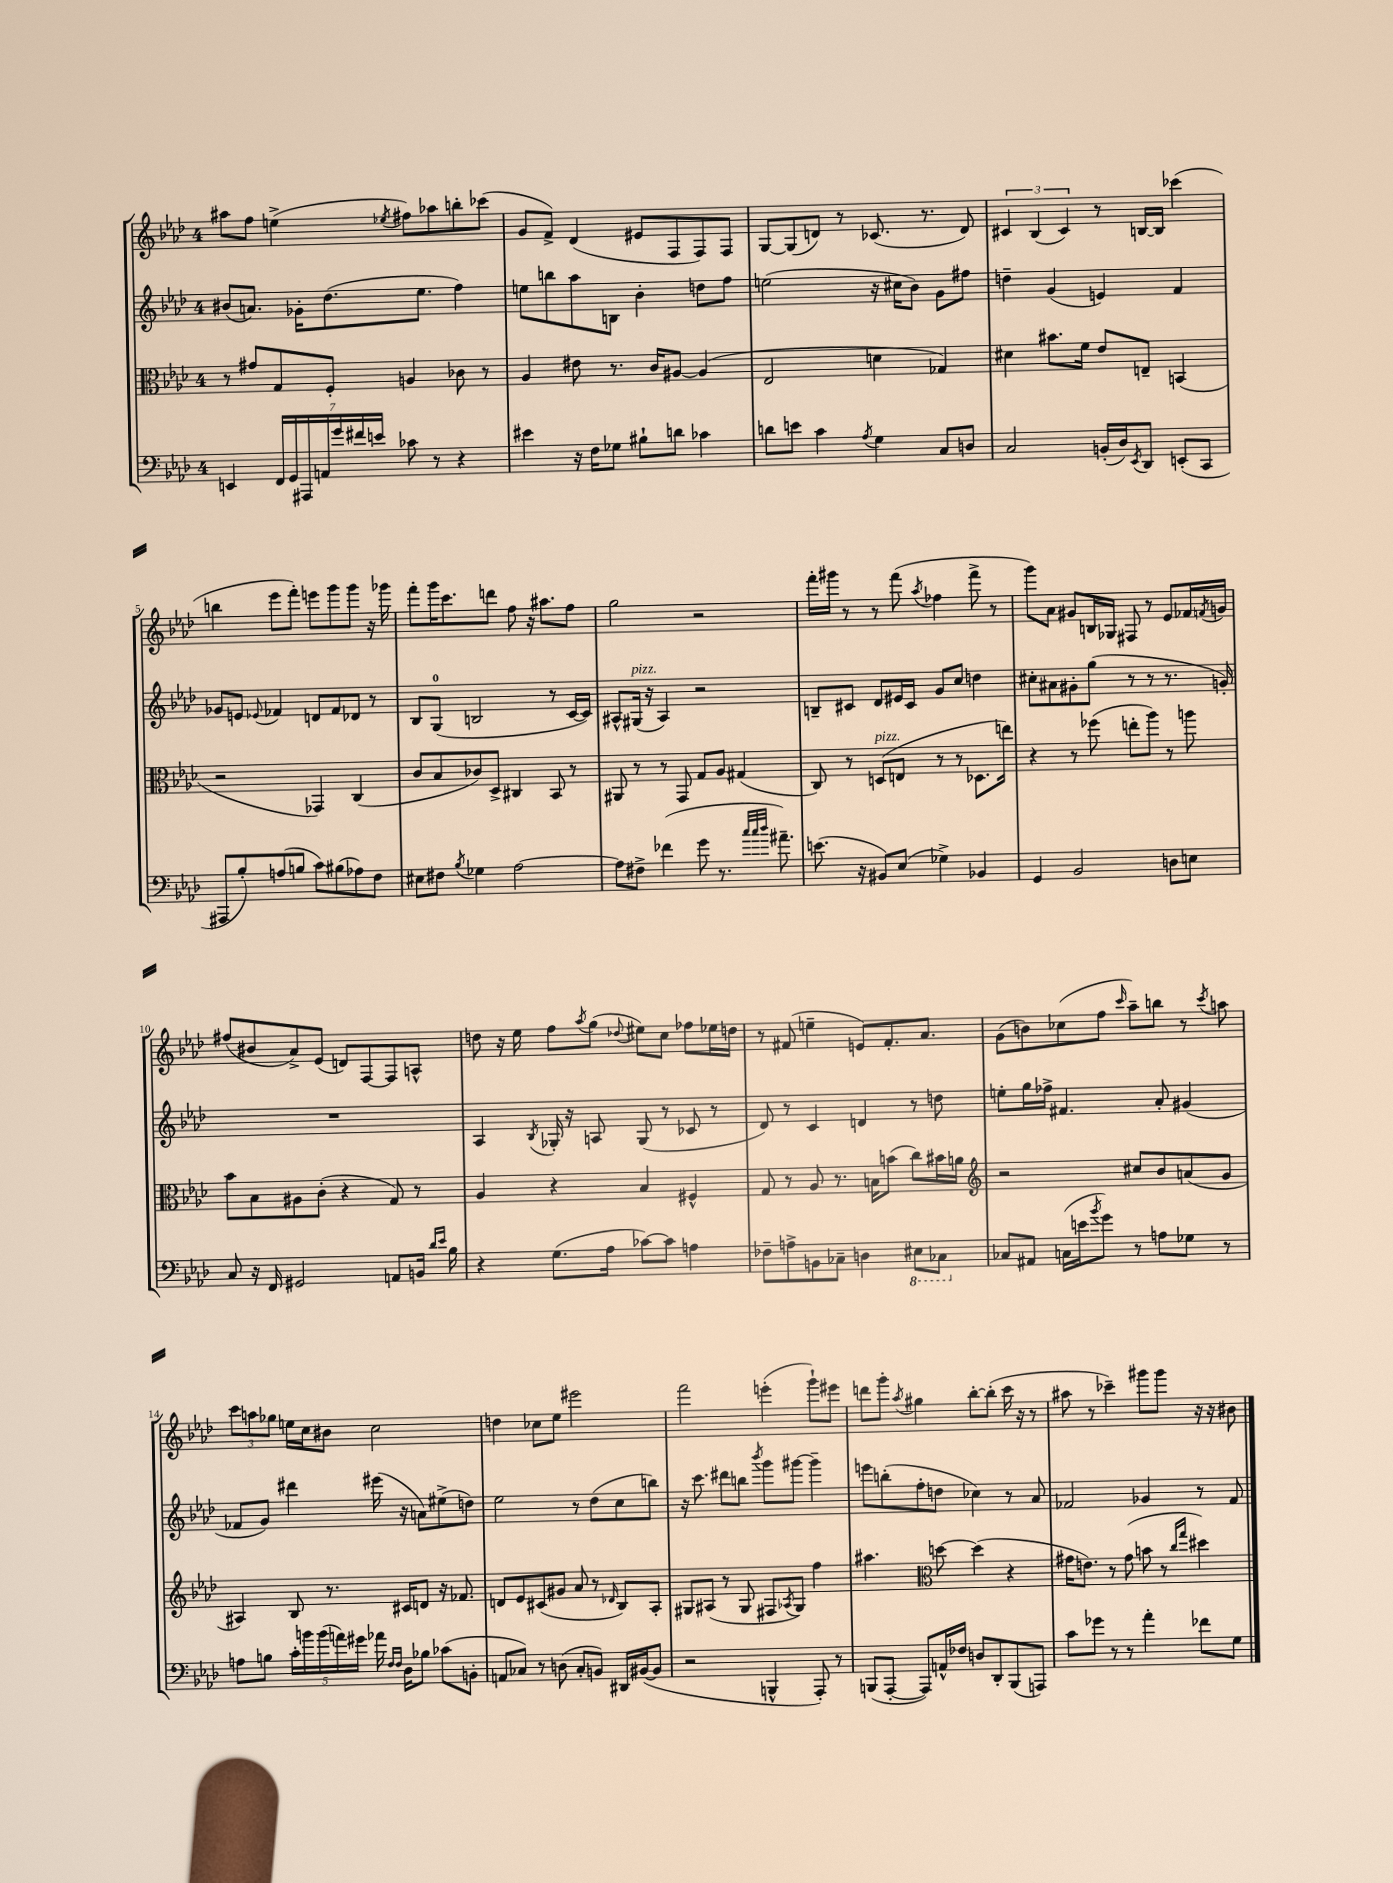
<<
\new StaffGroup <<
\new Staff = "s0" {
    \clef treble \key aes \major \once \override Staff.TimeSignature.style = #'single-digit \time 4/4
    ais''8 f''8 e''4->( \acciaccatura { ees''8 } fis''8) aes''8 b''8-. ces'''8( |
    g'8 f'8->) des'4( eis'8 f8 f8) f8 |
    g8~ g8( d'8) r8 ces'8.( r8. d'8) |
    \tuplet 3/2 { cis'4 bes4( cis'4) } r8 b16~ b16 ces'''4( |
    b''4 ees'''8 f'''8-.) e'''8 g'''8 g'''8 r16 ges'''16 |
    f'''8-. g'''16 c'''8. d'''8 f''8 r16 ais''8. f''8 |
    g''2 r2 |
    f'''16-. gis'''16 r8 r8 f'''8( \acciaccatura { aes''8 } fes''4 f'''8-> r8 |
    g'''8) aes'8 gis'8 b16 ges16 fis8 r8 ees'8 fes'16 \acciaccatura { f'8 } g'16 |
    fis''8( bis'8 aes'8->) ees'8( d'8) f8~ f8 a8-^ |
    d''8 r16 ees''16 f''8 \acciaccatura { aes''8 } g''8( \appoggiatura { des''8 } eis''8) c''8 fes''8 ees''16 d''16 |
    r8 fis'8( e''4-- e'8) fis'8.-. aes'8. |
    g'8( b'8) ces''8( f''8 \grace { c'''16 } aes''8--) b''8 r8 \acciaccatura { c'''8 } a''8 |
    \tuplet 3/2 { c'''8 a''8 ges''8 } e''16 c''16 bis'8 c''2 |
    d''4 ces''8 ees''8 eis'''2 |
    f'''2 e'''4-.( g'''8-!) eis'''8 |
    d'''8 g'''8-. \acciaccatura { aes''8 } gis''4 bes''8~-. bes''8-.( c'''16 r16 r8 |
    ais''8 r8 ces'''4--) gis'''8 gis'''8 r16 r16 bis'8 \bar "|." |
}
\new Staff = "s1" {
    \clef treble \key aes \major \once \override Staff.TimeSignature.style = #'single-digit \time 4/4
    bis'8( a'8.) ges'16-. des''8.( ees''8. f''4) |
    e''8 b''8 aes''8 b8 bes'4-. d''8 f''8 |
    e''2( r16 cis''16 bes'8) g'8 fis''8 |
    d''4-- g'4( e'4) f'4 |
    ges'8 e'8 \appoggiatura { ees'8 } fes'4 d'8 fes'8 des'8 r8 |
    bes8 g8-0( b2 r8 c'16~ c'16) |
    ais8-^ gis16^\markup { \italic "pizz." }( r16 ais4) r2 |
    b8-- cis'8 des'8 eis'16 cis'16 g'8 c''8 d''4 |
    cis''8-. ais'8 gis'8-. g''8( r8 r8 r8. g'16-.) |
    R1 |
    aes4 \acciaccatura { bes8 } ges16-. r16 a8 ges8( r8 ces'8 r8 |
    des'8) r8 c'4 d'4 r8 d''8 |
    e''8-. g''16 fes''16-> fis'4. aes'8-. gis'4( |
    fes'8 g'8) dis'''4 eis'''16( r16 a'8) eis''8->( d''8) |
    ees''2 r8 des''8( c''8 b''8) |
    r16 c'''8. dis'''8 b''8 \acciaccatura { bes'''8 } g'''8 gis'''8~ gis'''4-- |
    e'''8 b''8-.( f''8-. d''8 ces''4) r8 aes'8 |
    fes'2 ges'4 r8 fes'8 \bar "|." |
}
\new Staff = "s2" {
    \clef alto \key aes \major \once \override Staff.TimeSignature.style = #'single-digit \time 4/4
    r8 gis'8 g8 f8-. a4 ces'8 r8 |
    aes4 eis'8 r8. c'16 ais8~ ais4( |
    ees2 d'4 ges4) |
    dis'4 bis'8. f'16 ees'8 e8-- b,4( |
    r2 ges,4) c4( |
    c'8 bes8 ces'8) des8-> cis4 bes,8 r8 |
    ais,8 r8 r8 g,8 g8 aes8 gis4( |
    c8) r8 d8^\markup { \italic "pizz." }( e8 r8 r8 des8. e''16) |
    r4 r8 fes''8( e''8-. aes''8) r8 a''8 |
    bes'8 bes8 ais8 c'8-.( r4 g8) r8 |
    aes4 r4 bes4 fis4-^ |
    g8 r8 aes8 r8. b16 b'8( c''8) bis'16 a'16 |
    \clef treble r2 cis''8 bes'8 a'8( g'8 |
    ais4) bes8 r8. cis'16 d'8 r16 fes'8. |
    d'8 ees'8 cis'8( gis'8 aes'8 r8 \grace { des'16 } bes8) aes8-. |
    gis8 ais8( r8 gis8 fis8 \acciaccatura { aes8 } gis8) f''4 |
    ais''4. \clef alto d''8~ d''4( r4 |
    gis'16 e'8.) r8 gis'8( b'8 r8 \grace { c''16 g''16 } dis''4) \bar "|." |
}
\new Staff = "s3" {
    \clef bass \key aes \major \once \override Staff.TimeSignature.style = #'single-digit \time 4/4
    e,4 \tuplet 7/4 { f,16 g,16 ais,,16 a,16 g'16 fis'16 e'16 } ces'8 r8 r4 |
    eis'4 r16 f16 ges8 bis8-! d'8 ces'4 |
    d'8 e'8 c'4 \acciaccatura { aes8 } g4 c8 d8 |
    c2 b,16-.( des16) \acciaccatura { ees,8 } des,8 e,8-.( c,8 |
    ais,,8 bes8-.) a8( b8 c'8) bis8( aes8) f8 |
    eis8 fis8 \acciaccatura { bes8 } ges4 aes2~ |
    aes8 fis8-> fes'4( g'8 r8. \grace { c''32 c''32 des''32 } ais'8.--) |
    e'8.( r16 bis,8) ees8( ges4->) bes,4 |
    g,4 bes,2 d8 e8 |
    c8 r16 f,16 gis,2 a,8 b,16 \grace { des'16 ees'16 } bes16 |
    r4 g8.( aes16 ces'8~) ces'8 a4 |
    fes8-- a8-> b,8 ces8-- d4 \ottava #-1 eis,8 ces,8 \ottava #0 |
    ces8 ais,8 c16( e'16 \acciaccatura { bes'8 } g'8) r8 a8 ges8 r8 |
    a8 b8 \tuplet 5/4 { c'16-. b'16 b'16( a'16) gis'16 } aes'16 \grace { f16 f16 } des16 bes8 ces'8( b,8-. |
    a,8 ces8) r8 d8( ces8-. b,8) dis,16 bis,16~( bis,8 |
    r2 b,,4-^ aes,,8-.) r8 |
    b,,8( aes,,8~-. aes,,8) a,16-^ fes16 d8 des,8-. b,,8( a,,8) |
    c'8 ges'8 r8 r8 aes'4-. fes'8 g8 \bar "|." |
}
>>
>>
